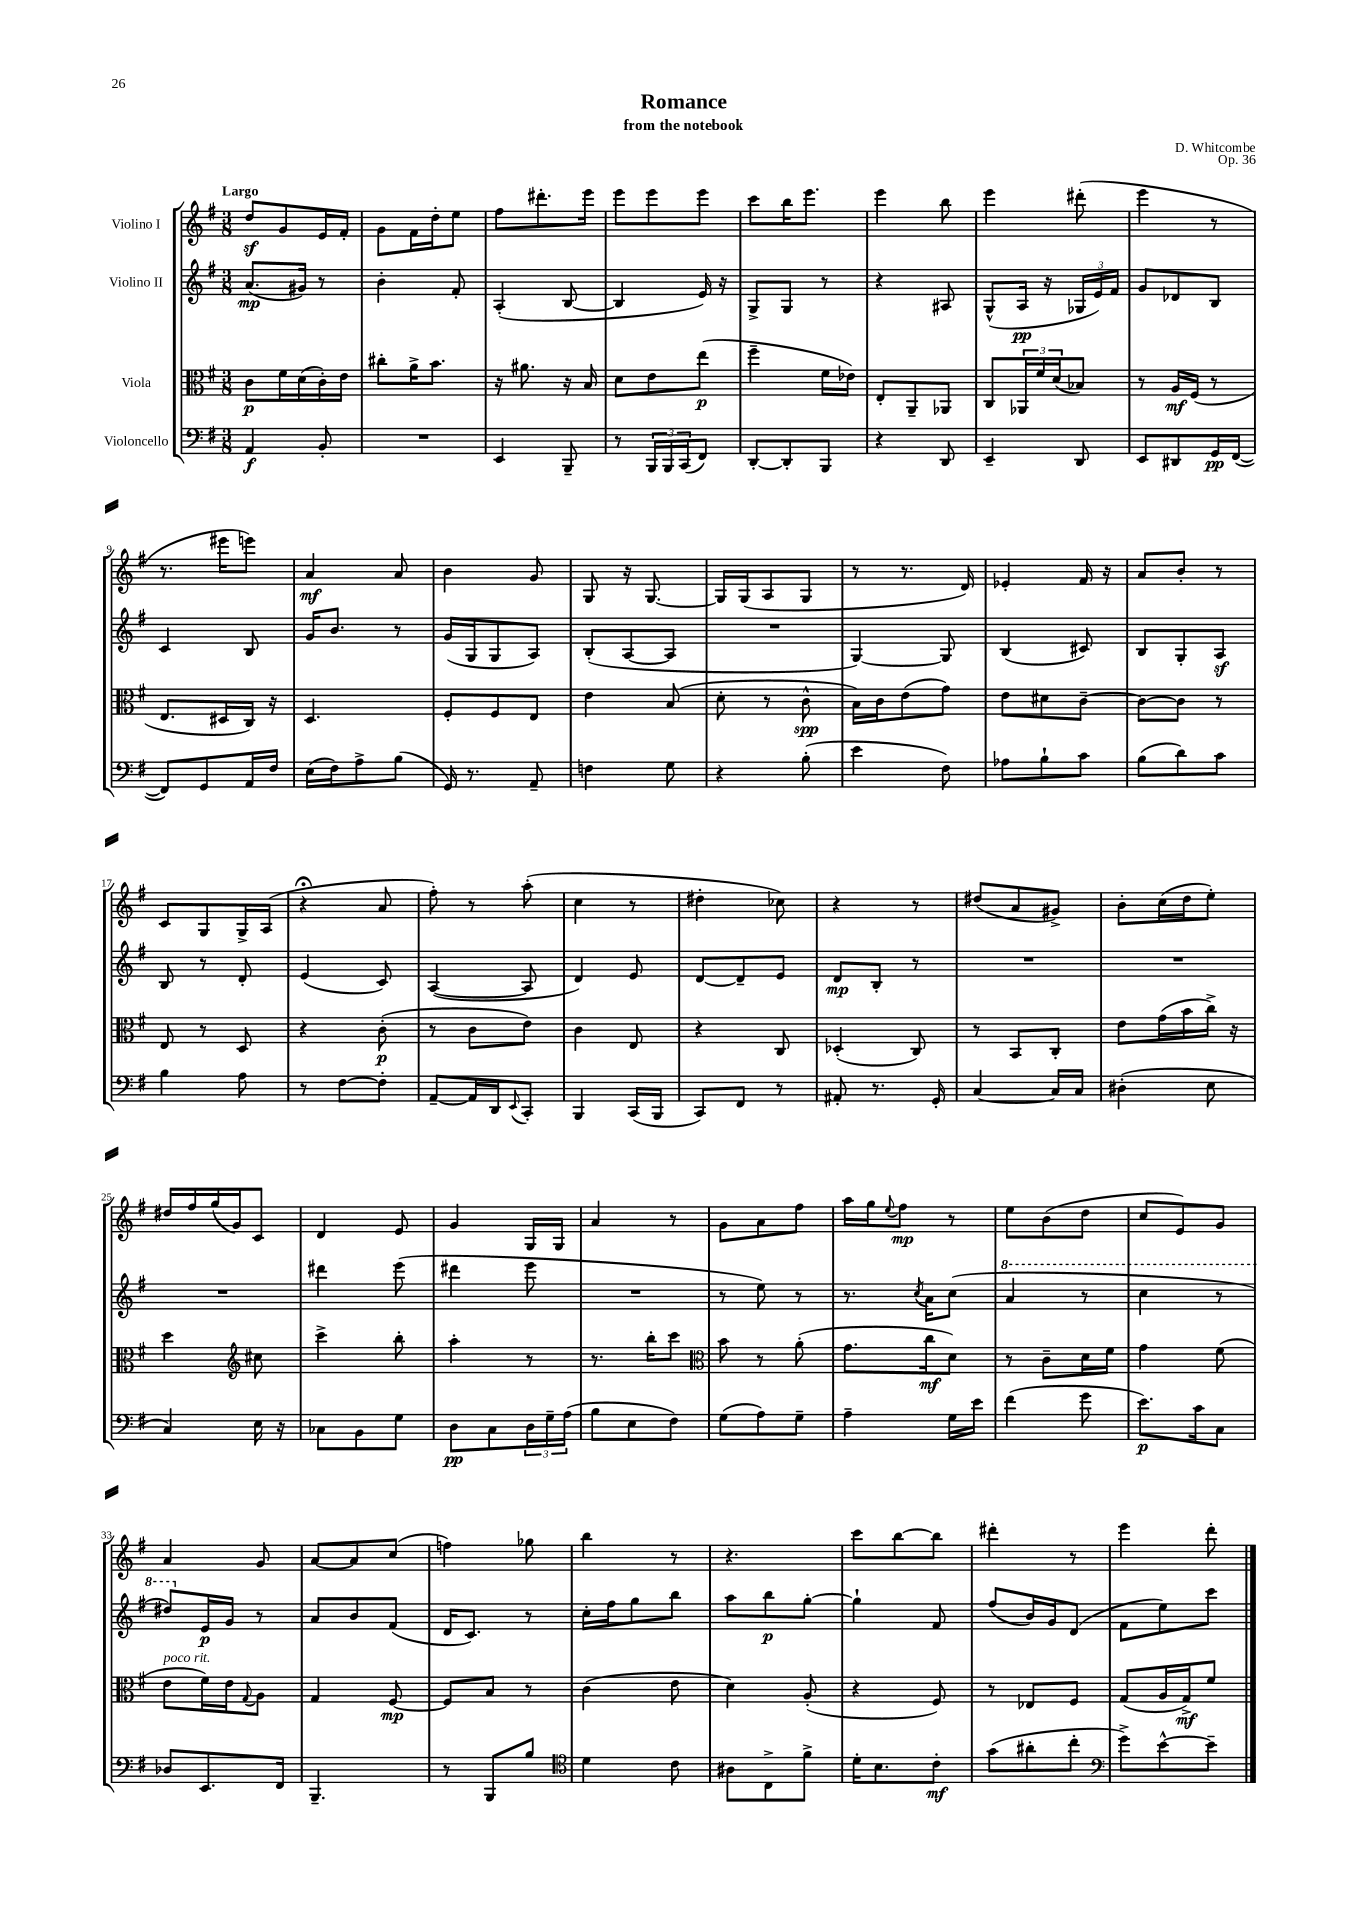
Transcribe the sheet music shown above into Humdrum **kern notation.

**kern	**kern	**kern	**kern
*staff4	*staff3	*staff2	*staff1
*clefF4	*clefC3	*clefG2	*clefG2
*k[f#]	*k[f#]	*k[f#]	*k[f#]
*M3/8	*M3/8	*M3/8	*M3/8
4AA	8c	(8.a	8dd
.	16f#	.	8g
.	(16d	16g#)	.
8BB'	16c')	8r	16e
.	16e	.	16f#'
=	=	=	=
4.r	8cc#'	4b'	8g
.	16a^	.	16f#
.	8.b	.	16dd'
.	.	8f#'	8ee
=	=	=	=
4EE	16r	(4A'	8ff#
.	8.a#	.	.
.	.	.	8.ddd#'
8BBB~	16r	[8B	.
.	16B	.	16eee
=	=	=	=
8r	8d	4B]	8eee
24BBB	8e	.	8eee
24BBB	.	.	.
(24CC	.	.	.
8FF#)	(8ee	16e)	8eee
.	.	16r	.
=	=	=	=
[8DD'	4ff#~	8G^	8ccc
8DD']	.	8G	16bb
.	.	.	8.eee
8BBB	16f#	8r	.
.	16e-)	.	.
=	=	=	=
4r	8E'	4r	4eee
.	8AA~	.	.
8DD	8AA-	8A#	8bb
=	=	=	=
4EE~	8C	(8G^^	4eee
.	24AA-	16A	.
.	24f#	.	.
.	.	16r	.
.	(24d	.	.
8DD	8B-)	24G-	(8ddd#'
.	.	24e)	.
.	.	24f#	.
=	=	=	=
8EE	8r	8g	4eee
8DD#	16A	8d-	.
.	(16F#	.	.
16GG	8r	8B	8r
([16FF#	.	.	.
=	=	=	=
8FF#])	8.E	4c	8.r
8GG	.	.	.
.	16D#	.	16eee#
16AA	16C)	8B	8eee)
16F#	16r	.	.
=	=	=	=
(16E	4.D	16g	4a
16F#)	.	8.b	.
8A^	.	.	.
(8B	.	8r	8a
=	=	=	=
16GG)	8F#'	(16g	4b
8.r	.	16G	.
.	8F#	8G	.
8AA~	8E	8A)	8g
=	=	=	=
4F	4e	(8B'	8G
.	.	[8A	16r
.	.	.	[8.G
8G	(8B	8A]	.
=	=	=	=
4r	8d'	4.r	16G]
.	.	.	(16G
.	8r	.	8A
(8B'	8c^^	.	8G
=	=	=	=
4e	16B)	[4G)	8r
.	16c	.	.
.	(8e	.	8.r
8F#)	8g)	8G]	.
.	.	.	16d)
=	=	=	=
8A-	8e	(4B	4e-'
8B`	8d#	.	.
8c	[8c~	8c#)	16f#
.	.	.	16r
=	=	=	=
(8B	8c_	8B	8a
8d)	8c]	8G'	8b'
8c	8r	8A	8r
=	=	=	=
4B	8E	8B	8c
.	8r	8r	8G
8A	8D	8d'	16G^
.	.	.	(16A
=	=	=	=
8r	4r	(4e	4r;
[8F#	.	.	.
8F#']	(8c'	8c)	8a
=	=	=	=
[8AA~	8r	([4A	8ff#')
16AA]	8c	.	8r
16DD	.	.	.
8qqEE	.	.	.
8CC'	8e)	8A]	(8aa'
=	=	=	=
4BBB	4c	4d)	4cc
(16CC	8E	8e	8r
16BBB	.	.	.
=	=	=	=
8CC)	4r	[8d	4dd#'
8FF#	.	8d~]	.
8r	8C	8e	8cc-)
=	=	=	=
8AA#'	(4D-'	8d	4r
8.r	.	8B'	.
.	8C)	8r	8r
16GG'	.	.	.
=	=	=	=
[4C	8r	4.r	(8dd#
.	8BB	.	8a
16C]	8C'	.	8g#^)
16C	.	.	.
=	=	=	=
(4D#'	8e	4.r	8b'
.	(16g	.	(16cc
.	16b	.	16dd
8E	16cc^)	.	8ee')
.	16r	.	.
=	=	=	=
4C)	4dd	4.r	16dd#
.	.	.	16ff#
.	.	.	(16gg
.	.	.	16g)
*	*clefG2	*	*
16E	8cc#	.	8c
16r	.	.	.
=	=	=	=
8C-	4ccc^	4ddd#	4d
8BB	.	.	.
8G	8bb'	(8eee	8e
=	=	=	=
8D	4aa'	4ddd#	4g
8C	.	.	.
24D	8r	8eee	16G
24G~	.	.	.
.	.	.	16G
(24A	.	.	.
=	=	=	=
8B	8.r	4.r	4a
8E	.	.	.
.	16bb'	.	.
8F#)	8ccc	.	8r
=	=	=	=
*	*clefC3	*	*
(8G	8b	8r	8g
8A)	8r	8ee)	8a
8G~	(8a'	8r	8ff#
=	=	=	=
4A~	8.g	8.r	16aa
.	.	.	16gg
.	.	.	8qqee
.	.	.	8ff#
.	.	8qcc	.
.	16cc	16a	.
16G	8d)	(8cc	8r
16e	.	.	.
=	=	=	=
(4f#	8r	4aa	8ee
.	8c~	.	(8b
8g	16d	8r	8dd
.	16f#	.	.
=	=	=	=
8.e)	4g	4ccc	8cc
.	.	.	8e)
16c	.	.	.
8C	(8f#	8r	8g
=	=	=	=
8D-	8e	8ddd#)	4a
8.EE	16f#)	16e	.
.	16e	16g	.
.	8qqG	.	.
.	8A	8r	8g
16FF#	.	.	.
=	=	=	=
4.BBB~	4G	8a	[8a
.	.	8b	8a]
.	[8F#	(8f#	(8cc
=	=	=	=
8r	8F#]	16d	4ff)
.	.	8.c)	.
8BBB	8B	.	.
8B	8r	8r	8gg-
=	=	=	=
*clefC4	*	*	*
4d	(4c	16cc'	4bb
.	.	16ff#	.
.	.	8gg	.
8c	8e	8bb	8r
=	=	=	=
8A#	4d)	8aa	4.r
8C^	.	8bb	.
8f#^	(8A'	[8gg'	.
=	=	=	=
16d'	4r	4gg`]	8ccc
8.B	.	.	.
.	.	.	[8bb
8c'	8F#)	8f#	8bb]
=	=	=	=
(8g	8r	(8ff#	4ddd#'
8a#'	8E-	16b)	.
.	.	16g	.
8cc'	8F#	(8d	8r
=	=	=	=
*clefF4	*	*	*
8g^)	(8G	8f#	4eee
[8e^^	16A	8ee)	.
.	16G^)	.	.
8e~]	8f#	8ccc	8ddd'
==	==	==	==
*-	*-	*-	*-
